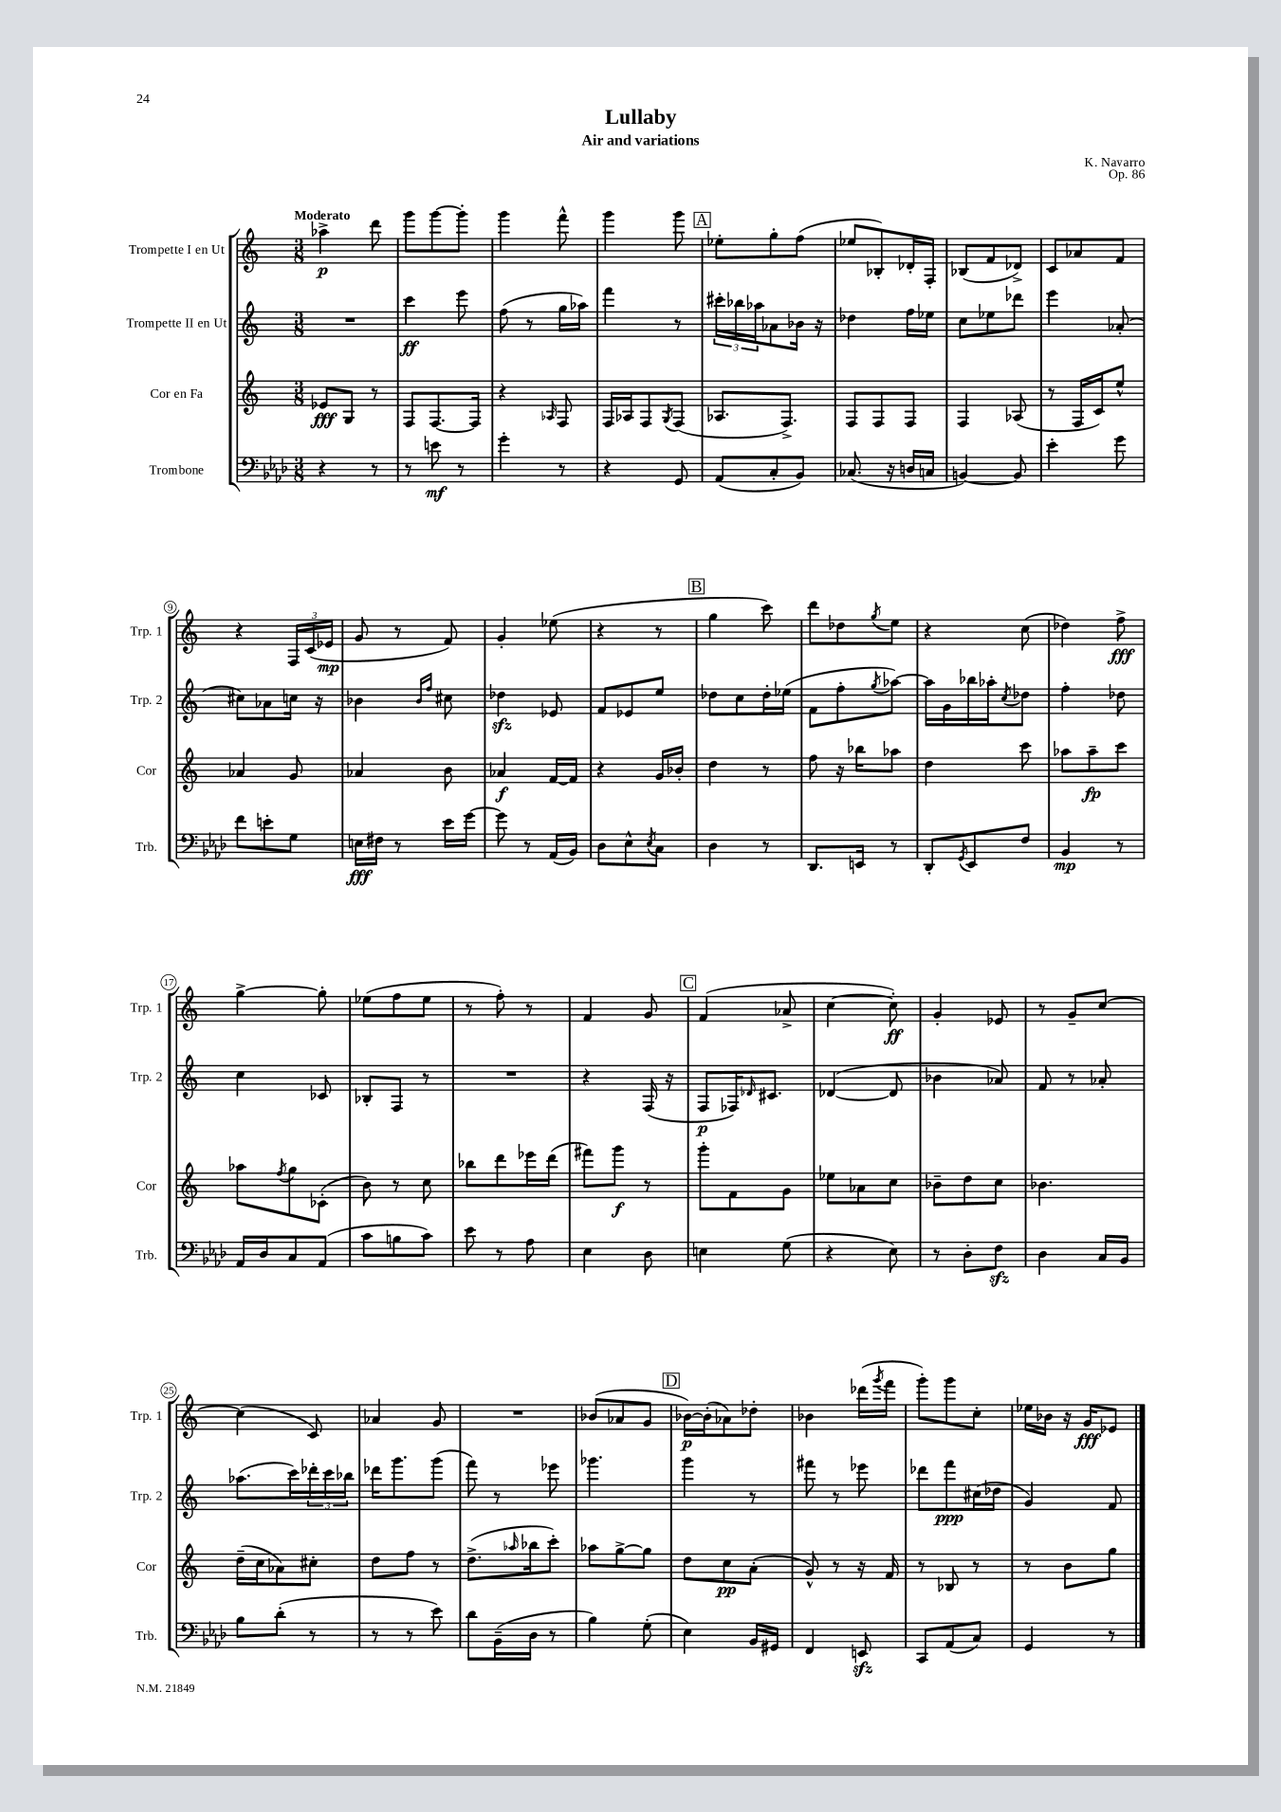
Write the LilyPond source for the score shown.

\header { title = "Lullaby" composer = "K. Navarro" subtitle = "Air and variations" opus = "Op. 86" }
<<
\new StaffGroup <<
\new Staff = "s0" \with { instrumentName = "Trompette I en Ut" shortInstrumentName = "Trp. 1" } {
    \clef treble \key c \major \numericTimeSignature \time 3/8 \tempo "Moderato"
    aes''4->\p d'''8 |
    g'''8 g'''8~ g'''8-. |
    g'''4 f'''8-^ |
    g'''4 g'''8 |
    \mark \markup { \box "A" } ees''8-. g''8-. f''8( |
    ees''8 bes8-.) des'16-. f16-. |
    bes8( f'8 des'8->) |
    c'8 aes'8 f'8 |
    r4 \tuplet 3/2 { f16 c'16( ees'16\mp } |
    g'8 r8 f'8) |
    g'4-. ees''8( |
    r4 r8 |
    \mark \markup { \box "B" } g''4 c'''8) |
    d'''8 des''8 \acciaccatura { g''8 } e''8 |
    r4 c''8( |
    des''4) f''8->\fff |
    g''4~-> g''8-. |
    ees''8( f''8 ees''8 |
    r8 f''8-.) r8 |
    f'4 g'8 |
    \mark \markup { \box "C" } f'4( aes'8-> |
    c''4~ c''8-.\ff) |
    g'4-. ees'8 |
    r8 g'8-- c''8~ |
    c''4( c'8) |
    aes'4 g'8 |
    R4. |
    bes'8( aes'8 g'8 |
    \mark \markup { \box "D" } bes'16~\p) bes'16-.( aes'8) des''8-. |
    bes'4 des'''16( \acciaccatura { g'''8 } f'''16 |
    g'''8-.) g'''8 c''8-. |
    ees''16 bes'16 r16 g'16\fff ees'8 \bar "|." |
}
\new Staff = "s1" \with { instrumentName = "Trompette II en Ut" shortInstrumentName = "Trp. 2" } {
    \clef treble \key c \major \numericTimeSignature \time 3/8
    R4. |
    c'''4\ff e'''8 |
    f''8( r8 g''16 aes''16) |
    f'''4 r8 |
    \mark \markup { \box "A" } \tuplet 3/2 { cis'''16-. bes''16 aes''16 } aes'8 bes'16 r16 |
    des''4 f''16 ees''16 |
    c''8 ees''8 des'''8 |
    e'''4 aes'8-.( |
    cis''8) aes'8 c''16 r16 |
    bes'4 \grace { bes'16 f''16 } cis''8 |
    des''4\sfz ees'8 |
    f'8 ees'8 e''8 |
    \mark \markup { \box "B" } des''8 c''8 des''16-. ees''16( |
    f'8 f''8-. \acciaccatura { g''8 } aes''8~) |
    aes''16 g'16 bes''16 aes''16-. \acciaccatura { c''8 } des''8 |
    f''4-. des''8 |
    c''4 ces'8 |
    bes8-. f8 r8 |
    R4. |
    r4 f16( r16 |
    \mark \markup { \box "C" } f8\p fes16) \grace { des'16 } cis'8. |
    des'4~( des'8 |
    bes'4 aes'8) |
    f'8 r8 aes'8-. |
    aes''8.( c'''16) \tuplet 3/2 { des'''16-. c'''16 bes''16 } |
    des'''16 g'''8. g'''8( |
    f'''8) r8 ees'''8 |
    ges'''4. |
    \mark \markup { \box "D" } g'''4 r8 |
    fis'''8 r8 ees'''8 |
    des'''8 f'''8\ppp cis''16( des''16 |
    g'4) f'8 \bar "|." |
}
\new Staff = "s2" \with { instrumentName = "Cor en Fa" shortInstrumentName = "Cor" } {
    \clef treble \key c \major \numericTimeSignature \time 3/8
    ees'8\fff g8 r8 |
    f8 f8.~ f16 |
    r4 \grace { aes16 } f8 |
    f16 aes16 f8 \acciaccatura { g8 } f8( |
    \mark \markup { \box "A" } aes8. f8.->) |
    f8 f8 f8 |
    f4 aes8( |
    r8 f16 c'16) e''8-^ |
    aes'4 g'8 |
    aes'4 b'8 |
    aes'4\f f'16~ f'16 |
    r4 g'16 bes'16-. |
    \mark \markup { \box "B" } d''4 r8 |
    f''8 r16 bes''16 aes''8 |
    d''4 c'''8 |
    aes''8 aes''8--\fp c'''8 |
    aes''8 \acciaccatura { f''8 } g''8 ces'8-.( |
    b'8) r8 c''8 |
    bes''8 d'''8 ees'''16 d'''16( |
    fis'''8) g'''8\f r8 |
    \mark \markup { \box "C" } g'''8-. f'8 g'8 |
    ees''8 aes'8 c''8 |
    bes'8-- d''8 c''8 |
    bes'4. |
    d''16--( c''16 aes'8) cis''8-. |
    d''8 f''8 r8 |
    d''8.->( \grace { aes''16 } bes''16 c'''8-.) |
    aes''8 g''8~-> g''8 |
    \mark \markup { \box "D" } d''8 c''8\pp a'8-.( |
    g'8-^) r8 r16 f'16 |
    r8 bes8 r8 |
    r8 b'8 g''8 \bar "|." |
}
\new Staff = "s3" \with { instrumentName = "Trombone" shortInstrumentName = "Trb." } {
    \clef bass \key aes \major \numericTimeSignature \time 3/8
    r4 r8 |
    r8 e'8\mf r8 |
    g'4-. r8 |
    r4 g,8 |
    \mark \markup { \box "A" } aes,8( c8-. bes,8) |
    ces8.( r16 d16 c16 |
    b,4~) b,8 |
    ees'4-. g'8 |
    f'8 e'8-. g8 |
    e16\fff fis16 r8 ees'16 g'16~ |
    g'8 r8 aes,16( bes,16) |
    des8 ees8-^ \acciaccatura { ees8 } c8 |
    \mark \markup { \box "B" } des4 r8 |
    des,8. e,16 r8 |
    des,8-. \acciaccatura { g,8 } ees,8 f8 |
    bes,4\mp r8 |
    aes,16 des16 c8 aes,8( |
    c'8 b8 c'8) |
    ees'8 r8 aes8 |
    ees4 des8 |
    \mark \markup { \box "C" } e4 g8( |
    r4 ees8) |
    r8 des8-. f8\sfz |
    des4 c16 bes,16 |
    bes8 des'8-.( r8 |
    r8 r8 ees'8) |
    des'8 bes,16--( des16 r8 |
    bes4) g8-.( |
    \mark \markup { \box "D" } ees4) bes,16 gis,16 |
    f,4 e,8\sfz |
    c,8 aes,8( c8) |
    g,4 r8 \bar "|." |
}
>>
>>
\layout { \context { \Score \override BarNumber.stencil = #(make-stencil-circler 0.1 0.3 ly:text-interface::print) } }
